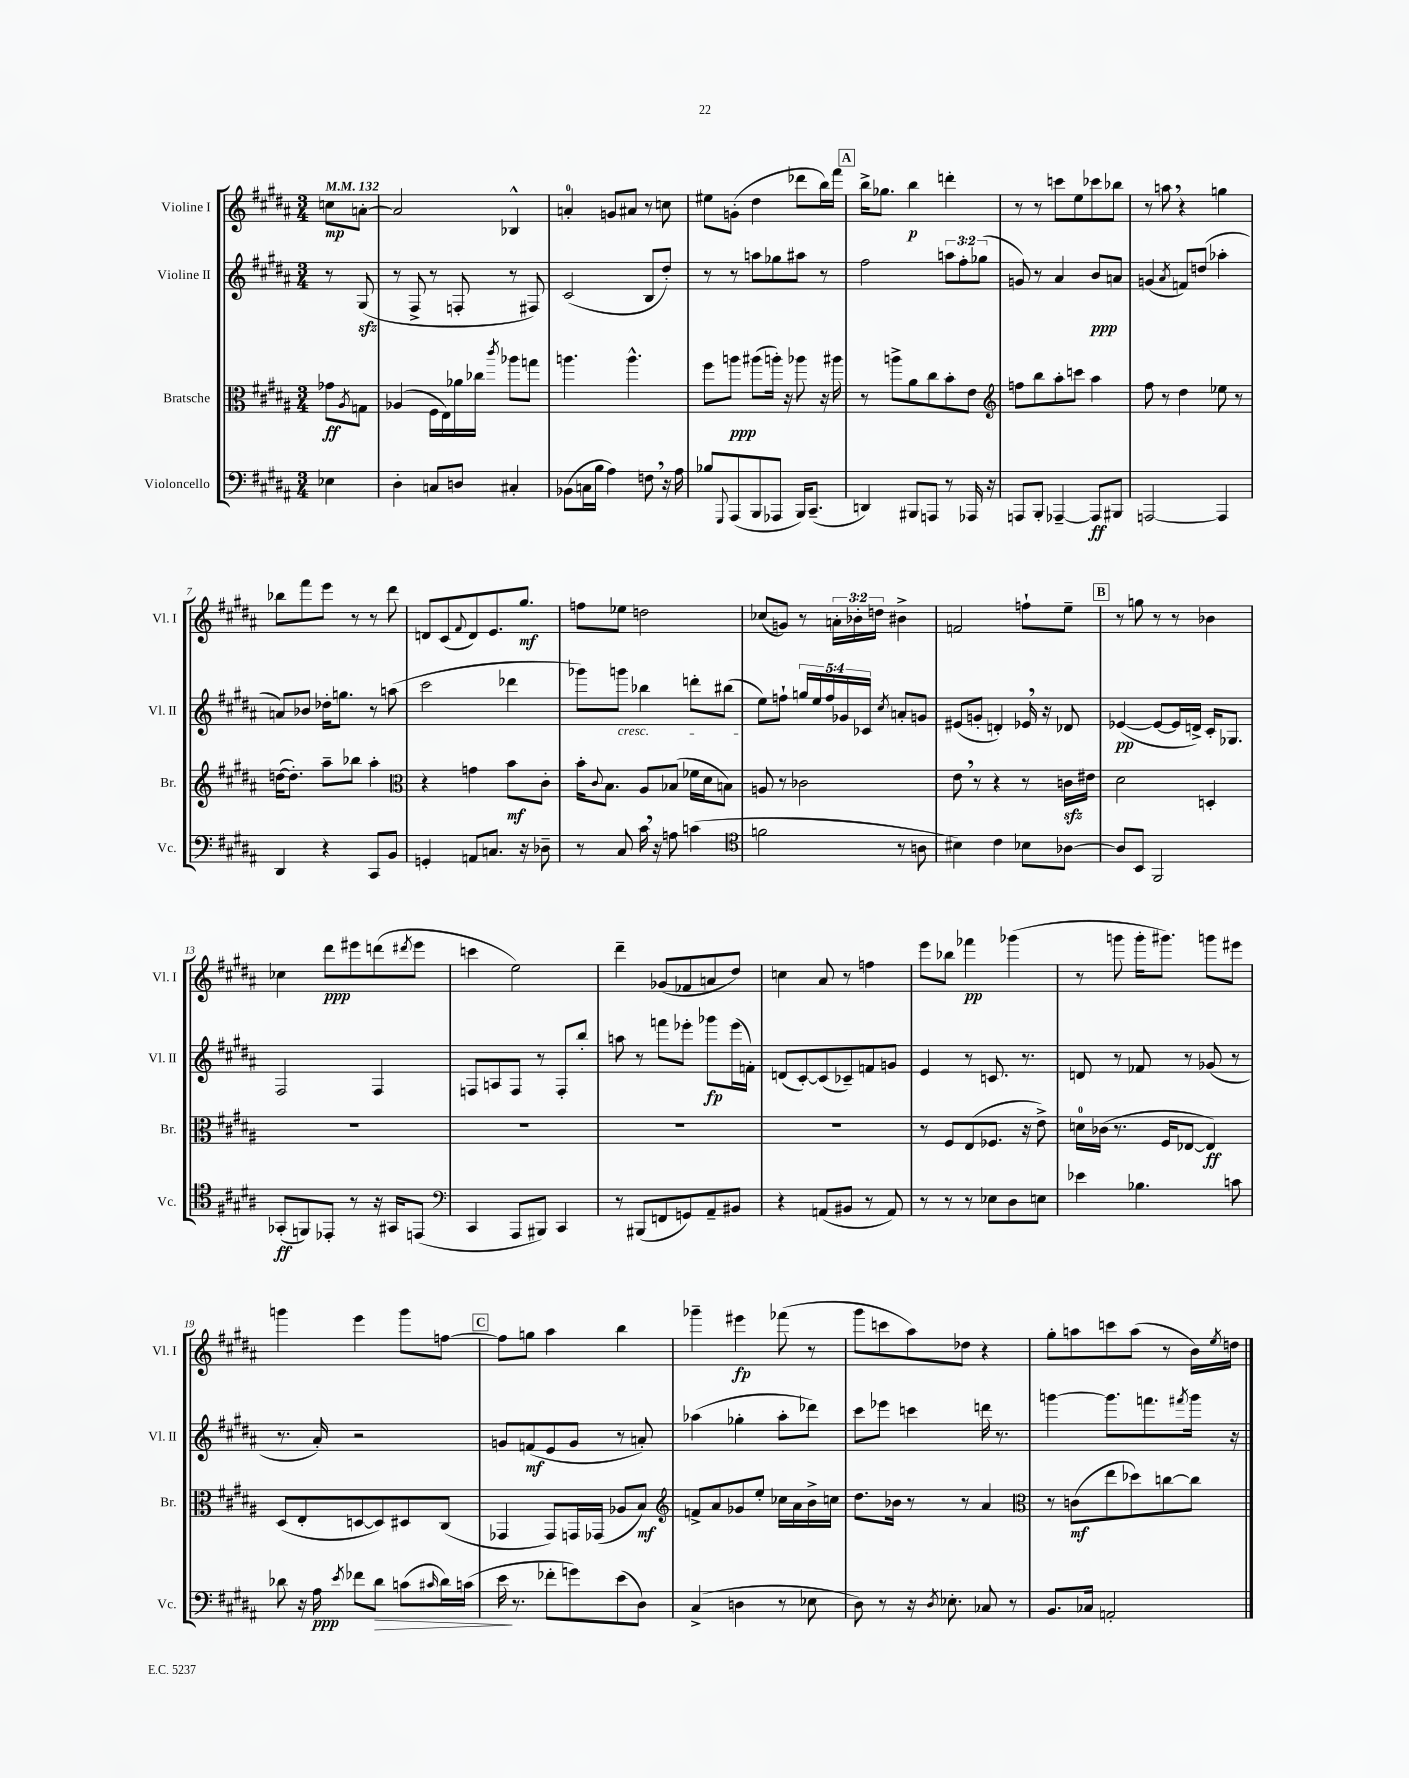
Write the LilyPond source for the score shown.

<<
\new StaffGroup <<
\new Staff = "s0" \with { instrumentName = "Violine I" shortInstrumentName = "Vl. I" } {
    \clef treble \key b \major \numericTimeSignature \time 3/4 \override Staff.TupletNumber.text = #tuplet-number::calc-fraction-text \partial 4 \tempo 4 = 132
    c''8\mp a'8~-. |
    a'2 bes4-^ |
    a'4-0-. g'8 ais'8 r8 c''8 |
    eis''8 g'8-.( dis''4 des'''8 b''16) fis'''16 |
    \mark \markup { \box "A" } b''16-> ges''8. b''4\p d'''4-. |
    r8 r8 c'''8 e''8 ces'''8 bes''8 |
    r8 a''8 \breathe r4 g''4 |
    bes''8 fis'''8 e'''8 r8 r8 dis'''8 |
    d'8 cis'8( \appoggiatura { fis'8 } d'8) e'8. gis''8.\mf |
    f''8 ees''8 d''2 |
    ces''8( g'8) r8 \tuplet 3/2 { a'16-. bes'16-. d''16 } bis'4-> |
    f'2 f''8-! e''8-- |
    \mark \markup { \box "B" } r8 g''8 r8 r8 bes'4 |
    ces''4 dis'''8\ppp eis'''8 d'''8( \acciaccatura { dis'''8 } eis'''8 |
    c'''4 e''2) |
    dis'''4-- ges'8( fes'8 a'8 dis''8) |
    c''4 ais'8 r8 f''4 |
    e'''8 bes''8 fes'''4\pp ges'''4( |
    r8 g'''8 g'''16-. gis'''8.) g'''8 eis'''8 |
    g'''4 e'''4 g'''8 f''8~ |
    \mark \markup { \box "C" } f''8 g''8 ais''4 b''4 |
    ges'''4-- eis'''4\fp fes'''8( r8 |
    gis'''8 c'''8 ais''8) des''8 r4 |
    gis''8-. a''8 c'''8 a''8( r8 b'16) \acciaccatura { e''8 } d''16 \bar "|." |
}
\new Staff = "s1" \with { instrumentName = "Violine II" shortInstrumentName = "Vl. II" } {
    \clef treble \key b \major \numericTimeSignature \time 3/4 \override Staff.TupletNumber.text = #tuplet-number::calc-fraction-text \partial 4
    r8 gis8\sfz( |
    r8 fis8-> r8 f8-. r8 fis8) |
    cis'2( b8 dis''8-.) |
    r8 r8 a''8 ges''8 ais''8 r8 |
    \mark \markup { \box "A" } fis''2 \tuplet 3/2 { a''8 fis''8-. ges''8( } |
    g'8) r8 ais'4 b'8\ppp a'8 |
    g'4( \acciaccatura { ais'8 } f'8) d''8( aes''4-. |
    a'8) bes'8 des''16-. g''8. r8 a''8( |
    cis'''2 des'''4 |
    ges'''8) g'''8\cresc bes''4 d'''8-. bis''8( |
    e''8\!) f''8-! \tuplet 5/4 { g''16 e''16 f''16 ges'16 ces'16 } \acciaccatura { cis''8 } a'8-. g'8 |
    eis'8( g'8-. d'4-.) ees'16 \breathe r16 des'8 |
    \mark \markup { \box "B" } ees'4~\pp( ees'8~ ees'16 d'16->) cis'16-. ges8. |
    fis2 fis4 |
    f8 a8 f8 r8 f8-. b''8-. |
    a''8 r8 f'''8 ees'''8-. ges'''8\fp ees'''16( f'16-.) |
    d'8( cis'8~-.) cis'8( ces'8--) f'8 g'8 |
    e'4 r8 c'8. r8. |
    d'8 r8 fes'8 r8 ges'8( r8 |
    r8. ais'16-.) r2 |
    \mark \markup { \box "C" } g'8 f'8\mf( e'8 g'8 r8 a'8-.) |
    aes''4( ges''4-. aes''8-. des'''8) |
    cis'''8 ees'''8 c'''4 d'''16 r8. |
    g'''4~ g'''8. f'''8. \acciaccatura { fis'''8 } g'''16 r16 \bar "|." |
}
\new Staff = "s2" \with { instrumentName = "Bratsche" shortInstrumentName = "Br." } {
    \clef alto \key b \major \numericTimeSignature \time 3/4 \partial 4
    ges'8\ff \acciaccatura { ais8 } g8 |
    aes4( fis16 e16) aes'16 ces''16 \acciaccatura { cis'''8 } aes''8 g''8 |
    a''4. a''4.-^ |
    fis''8 a''8\ppp ais''8( a''16-.) r16 aes''8 r16 ais''16 |
    \mark \markup { \box "A" } r8 a''8-> ais'8 cis''8 b'8-. e'8 |
    \clef treble f''8 b''8 ais''8-. c'''8 ais''4 |
    fis''8 r8 dis''4 ees''8 r8 |
    d''16~( d''8.-.) ais''8-- bes''8 ais''4-. |
    \clef alto r4 g'4 b'8\mf cis'8-. |
    b'16-. \appoggiatura { cis'8 } b8. ais8 bes8( fes'16 dis'16 b8) |
    a8 r8 ces'2 |
    e'8 \breathe r8 r4 r8 c'16\sfz eis'16 |
    \mark \markup { \box "B" } dis'2 d4-. |
    R2. |
    R2. |
    R2. |
    R2. |
    r8 fis8 e8( fes8. r16 e'8->) |
    d'16-0 ces'16( r8. fis16 ees8~ ees4\ff) |
    dis8( e8-. d8~ d8) dis8 cis8( |
    \mark \markup { \box "C" } ges,4 ges,8) g,16 ges,16( aes8 b8\mf) |
    \clef treble f'8-> ais'8 ges'8 e''8-. ces''16 ais'16 b'16-> c''16 |
    dis''8. bes'16 r8 r8 ais'4 |
    \clef alto r8 c'8\mf( e''8 des''8) c''8~ c''8 \bar "|." |
}
\new Staff = "s3" \with { instrumentName = "Violoncello" shortInstrumentName = "Vc." } {
    \clef bass \key b \major \numericTimeSignature \time 3/4 \partial 4
    ees4 |
    dis4-. c8 d8 cis4-. |
    bes,8( c16 b16 ais4) f8 \breathe r16 ais16 |
    bes8 \appoggiatura { gis,,8 } ais,,8( b,,8 aes,,8 b,,16) cis,8.--( |
    \mark \markup { \box "A" } d,4) bis,,8 a,,8 r8 aes,,16 r16 |
    a,,8 b,,8-. aes,,4~-- aes,,8\ff bis,,8 |
    a,,2~ a,,4 |
    dis,4 r4 cis,8 b,8 |
    g,4-. a,8 c8. r16 des8-- |
    r8 cis8 cis'16 \breathe r16 a8 c'4( |
    \clef tenor f'2 r8 a8 |
    bis4) cis'4 bes8 aes8~ |
    \mark \markup { \box "B" } aes8 b,8 fis,2 |
    ges,8-.\ff( f,8) ees,8-. r8 r16 gis,16 e,8( |
    \clef bass cis,4 ais,,8 bis,,8) cis,4 |
    r8 bis,,8( f,8 g,8) ais,8-- bis,8 |
    r4 a,8( bis,8 r8 a,8) |
    r8 r8 r8 ees8 dis8 e8 |
    ees'4 bes4. c'8 |
    des'8 r16 ais16\ppp \acciaccatura { e'8 } fes'8 des'8\> c'8( \grace { cis'16 } des'16) c'16( |
    \mark \markup { \box "C" } e'16\! r8. fes'8-. g'8) e'8( dis8) |
    cis4->( d4 r8 ees8 |
    dis8) r8 r16 \acciaccatura { dis8 } ees8.-. ces8 r8 |
    b,8. ces16 a,2-. \bar "|." |
}
>>
>>
